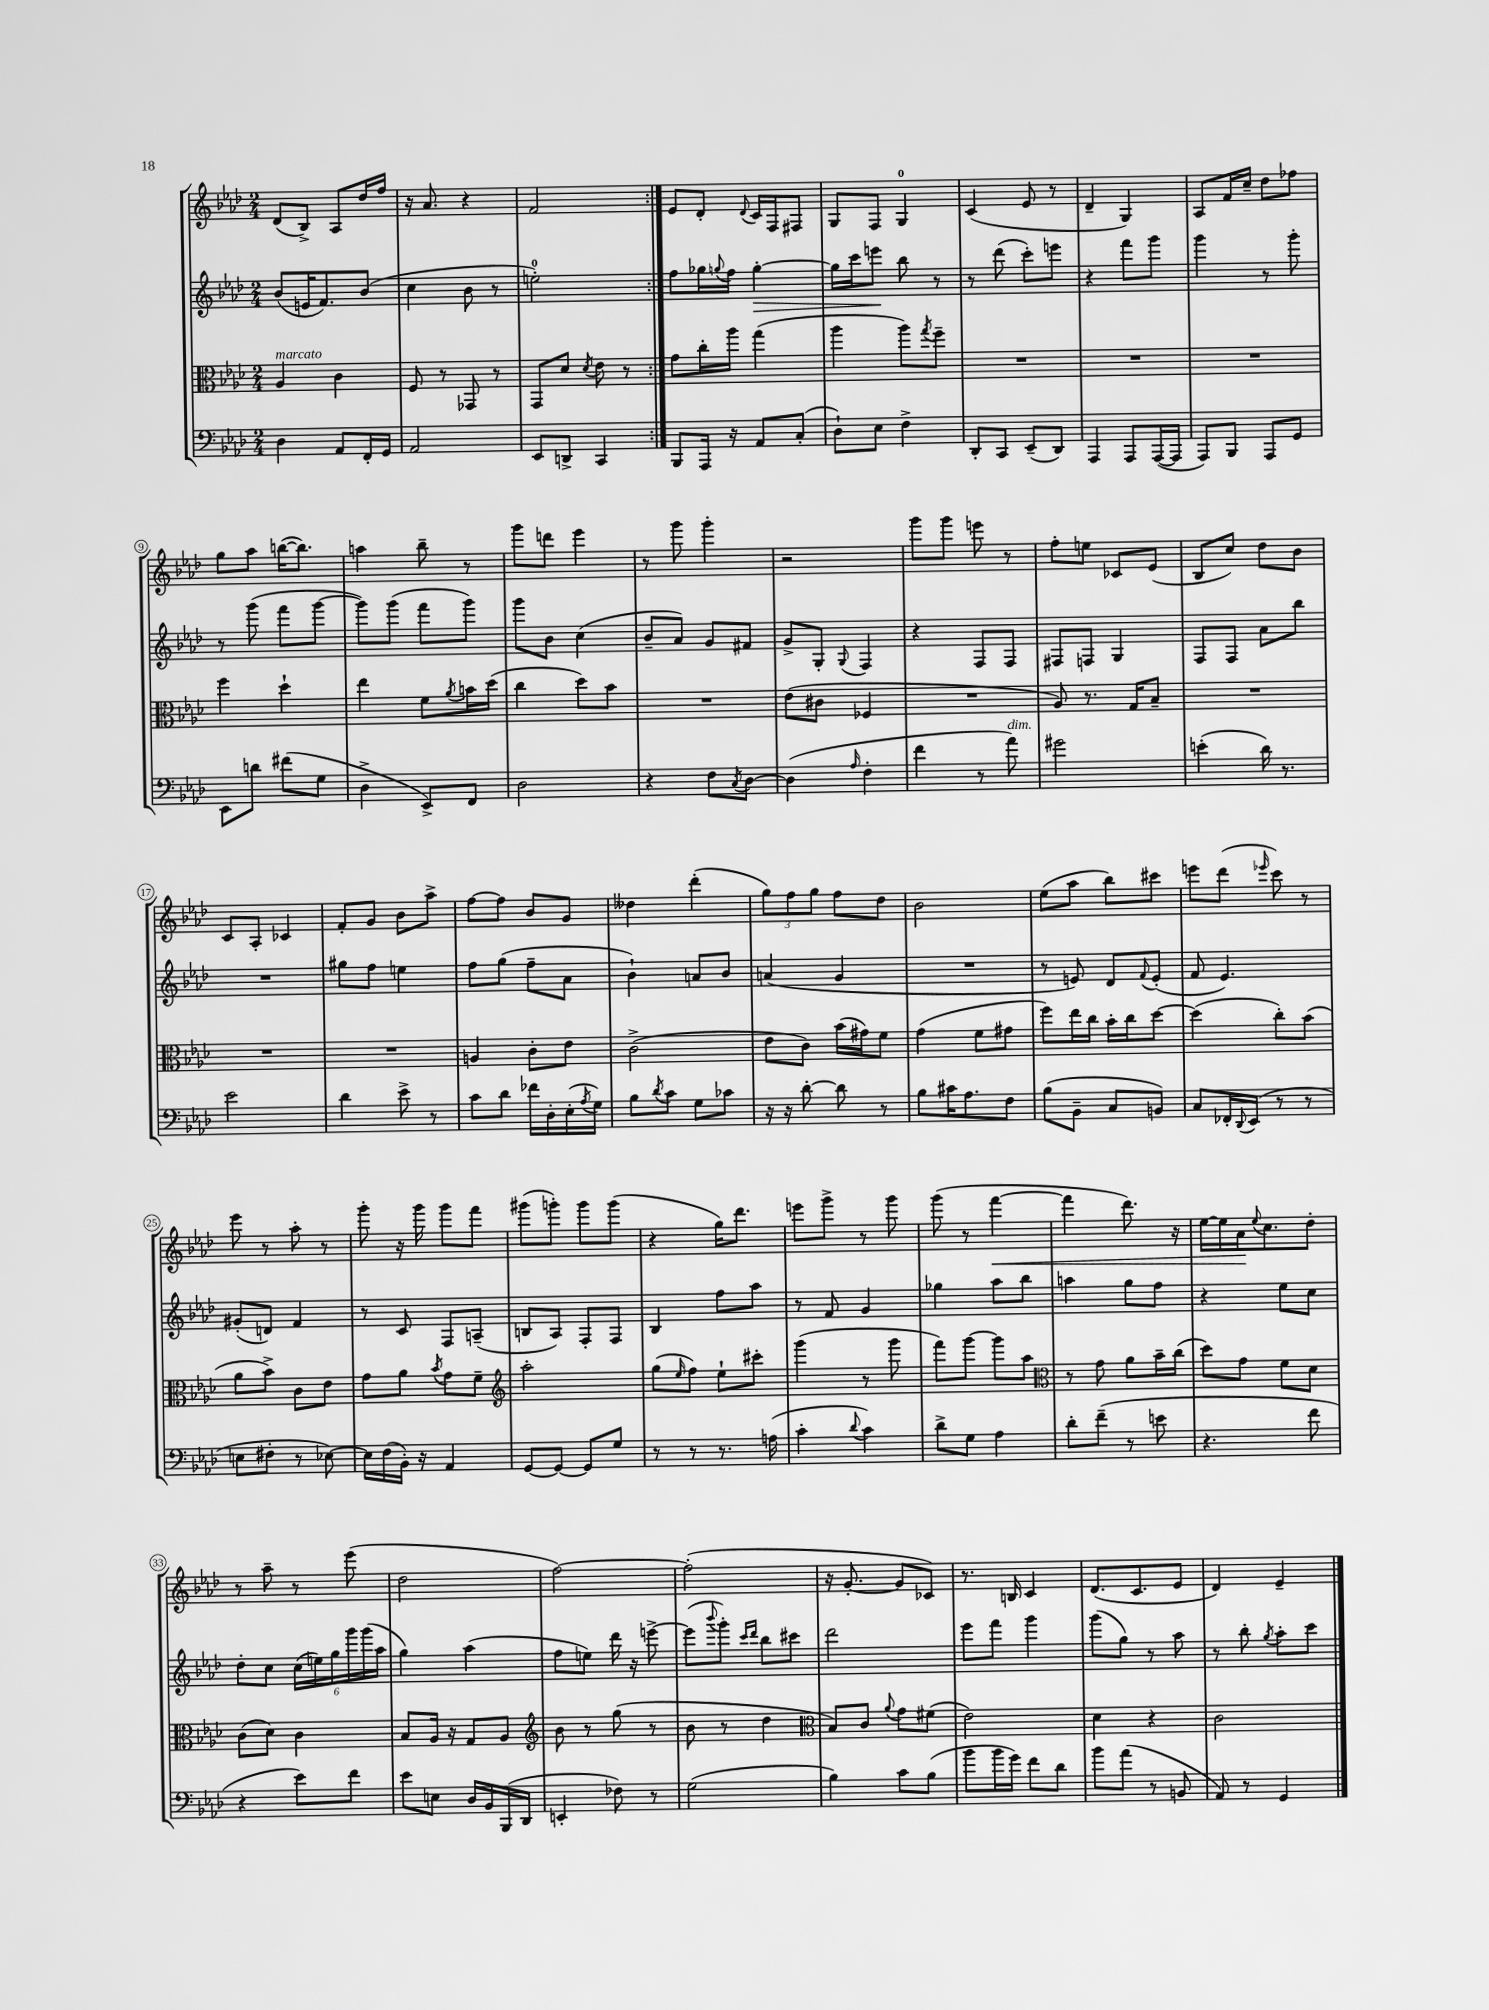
<<
\new StaffGroup <<
\new Staff = "s0" {
    \clef treble \key aes \major \numericTimeSignature \time 2/4
    \repeat volta 2 { des'8( bes8->) aes8 des''16 f''16 |
    r16 aes'8. r4 |
    f'2 | }
    ees'8 des'8-. \appoggiatura { des'8 } c'16 f16 fis8 |
    g8 f8 g4-0 |
    c'4( ees'8 r8 |
    des'4-- g4) |
    aes8 f'16 c''16-- des''8 fes''8 |
    g''8 aes''8 b''16~( b''8.) |
    a''4 bes''8-- r8 |
    g'''8 d'''8 ees'''4 |
    r8 g'''8 g'''4-. |
    r2 |
    g'''8 g'''8 e'''8 r8 |
    f''8-. e''8 ces'8 ees'8( |
    bes8 c''8) des''8 bes'8 |
    c'8 aes8-. ces'4 |
    f'8-. g'8 bes'8 aes''8-> |
    f''8~ f''8 bes'8 g'8 |
    deses''4 des'''4-.( |
    \tuplet 3/2 { g''8) f''8 g''8 } f''8 des''8 |
    bes'2 |
    ees''8( aes''8 bes''8) cis'''8 |
    e'''8 des'''8( \grace { ees'''16 } c'''8) r8 |
    ees'''8 r8 aes''8-. r8 |
    g'''8-. r16 g'''16 g'''8 f'''8 |
    gis'''8( g'''8-.) g'''8 g'''8( |
    r4 g''16) des'''8. |
    e'''8 g'''8-> r8 g'''8 |
    g'''8( r8 f'''4~\< |
    f'''4 des'''8.) r16 |
    ees''16~ ees''16 aes'16\! \appoggiatura { ees''8 } c''8. des''8-. |
    r8 aes''8-- r8 ees'''8( |
    des''2 |
    f''2~) |
    f''2-.( |
    r16 g'8.~-. g'8 ces'8) |
    r8. b16 c'4 |
    des'8.( c'8. ees'8 |
    des'4) ees'4-- \bar "|." |
}
\new Staff = "s1" {
    \clef treble \key aes \major \numericTimeSignature \time 2/4
    \repeat volta 2 { bes'8( e'16 f'8.) bes'8( |
    c''4 bes'8 r8 |
    e''2-0-.) | }
    f''8 ges''16 \appoggiatura { g''8 } f''16 g''4~-.\> |
    g''16 c'''16 e'''8\! bes''8 r8 |
    r8 des'''8( c'''8-.) e'''8 |
    r4 f'''8 g'''8 |
    g'''4 r8 g'''8-. |
    r8 g'''8( f'''8 g'''8~ |
    g'''8) g'''8( f'''8 g'''8) |
    g'''8 bes'8 c''4( |
    bes'8-- aes'8) g'8 fis'8 |
    g'8-> g8-. \appoggiatura { g8 } f4 |
    r4 f8 f8 |
    fis8 f8 g4 |
    f8 f8 aes'8 bes''8 |
    R2 |
    gis''8 f''8 e''4 |
    f''8 g''8( f''8-- aes'8 |
    bes'4-!) a'8 bes'8 |
    a'4( g'4 |
    R2 |
    r8 e'8) des'8 \appoggiatura { f'8 } e'8-.( |
    f'8 ees'4.) |
    gis'8-.( d'8) f'4 |
    r8 c'8 f8 a8--( |
    b8 aes8) f8-. f8 |
    bes4 f''8 aes''8 |
    r8 f'8 g'4 |
    ges''4 aes''8 bes''8 |
    a''4 g''8 f''8 |
    r4 ees''8 c''8 |
    des''8-. c''8 \tuplet 6/4 { c''16( e''16) g''16 g'''16 g'''16( aes''16 } |
    g''4) aes''4( |
    f''8 e''8) des'''16 r16 e'''8~-> |
    e'''8( \appoggiatura { bes'''8 } g'''8-.) \grace { c'''16 des'''16 } bes''8 cis'''8 |
    des'''2 |
    ees'''8 f'''8 g'''4 |
    g'''8( g''8) r8 aes''8 |
    r8 bes''8-. \acciaccatura { g''8 } aes''8-. c'''8 \bar "|." |
}
\new Staff = "s2" {
    \clef alto \key aes \major \numericTimeSignature \time 2/4
    \repeat volta 2 { aes4^\markup { \italic "marcato" } c'4 |
    f8 r8 ges,8 r8 |
    g,8 des'8 \acciaccatura { des'8 } ees'8 r8 | }
    g'8 c''16-. aes''16 g''4( |
    aes''4 aes''8) \acciaccatura { g''8 } f''8-- |
    R2 |
    R2 |
    R2 |
    f''4 des''4-! |
    ees''4 f'8 \acciaccatura { aes'8 } b'16 des''16( |
    c''4 des''8) bes'8 |
    R2 |
    ees'8( cis'8 fes4 |
    R2 |
    aes8) r8. g16 bes8-- |
    R2 |
    R2 |
    R2 |
    a4 c'8-. ees'8 |
    c'2->( |
    ees'8 c'8) bes'16( gis'16) f'8 |
    g'4( f'8 gis'8 |
    f''8) ees''16 c''16 bes'16-. c''16 des''8~ |
    des''4( c''8-.) bes'8( |
    aes'8 bes'8->) c'8 ees'8 |
    g'8 aes'8 \acciaccatura { bes'8 } g'8 f'8-- |
    \clef treble aes''2-. |
    g''8( \grace { ees''16 } f''8) ees''8-! cis'''8-. |
    g'''4( r8 g'''8 |
    f'''8) g'''8~ g'''8 aes''8 |
    \clef alto r8 g'8 aes'8 bes'16-- c''16( |
    des''8) g'8 f'8 des'8 |
    c'8( des'8) c'4 |
    bes8 aes16 r16 g8 aes8 |
    \clef treble bes'8 r8 g''8( r8 |
    bes'8 r8 des''4 |
    \clef alto bes8) c'8 \appoggiatura { aes'8 } g'8 fis'8( |
    ees'2) |
    des'4 r4 |
    c'2 \bar "|." |
}
\new Staff = "s3" {
    \clef bass \key aes \major \numericTimeSignature \time 2/4
    \repeat volta 2 { des4 aes,8 f,16-. g,16 |
    aes,2 |
    ees,8 d,8-> c,4 | }
    bes,,8 aes,,16 r16 aes,8 c8-.( |
    des8-!) ees8 f4-> |
    des,8-. c,8 ees,8--( des,8) |
    aes,,4 aes,,8 aes,,16~( aes,,16 |
    aes,,8) bes,,8 aes,,8 g,8 |
    ees,8 d'8 fis'8( g8 |
    des4-> ees,8->) f,8 |
    des2 |
    r4 f8 \acciaccatura { c8 } des8~ |
    des4( \grace { aes16 } f4-. |
    f'4 r8 aes'8^\markup { \italic "dim." }) |
    gis'2 |
    e'4-.( des'16) r8. |
    ees'2 |
    des'4 ees'8-> r8 |
    c'8 des'8 fes'16 des16-. ees16-.( \acciaccatura { aes8 } g16) |
    bes8 \acciaccatura { des'8 } c'8 g8 ces'8 |
    r16 r16 des'8~-. des'8 r8 |
    bes8 cis'16 aes8. f8 |
    bes8( bes,8-- c8 b,8) |
    c8 fes,16-. \appoggiatura { des,8 } ees,16( r8 r8 |
    e8 fis8-. r8 ees8~) |
    ees16 f16( bes,16-.) r16 aes,4 |
    g,8~ g,8~ g,8 g8 |
    r8 r8 r8. a16( |
    c'4-. \appoggiatura { des'8 } c'4) |
    des'8-> g8 aes4 |
    des'8-. f'8--( r8 e'8 |
    r4. f'8 |
    r4 ees'8) f'8 |
    ees'8 e8 des16 bes,16 bes,,16( des,16 |
    e,4-. fes8) r8 |
    g2( |
    bes4) c'8 bes8( |
    bes'8 bes'16 g'16) f'8 des'8 |
    bes'8 aes'8( r8 b,8 |
    aes,8) r8 g,4 \bar "|." |
}
>>
>>
\layout { \context { \Score \override BarNumber.stencil = #(make-stencil-circler 0.1 0.3 ly:text-interface::print) } }
